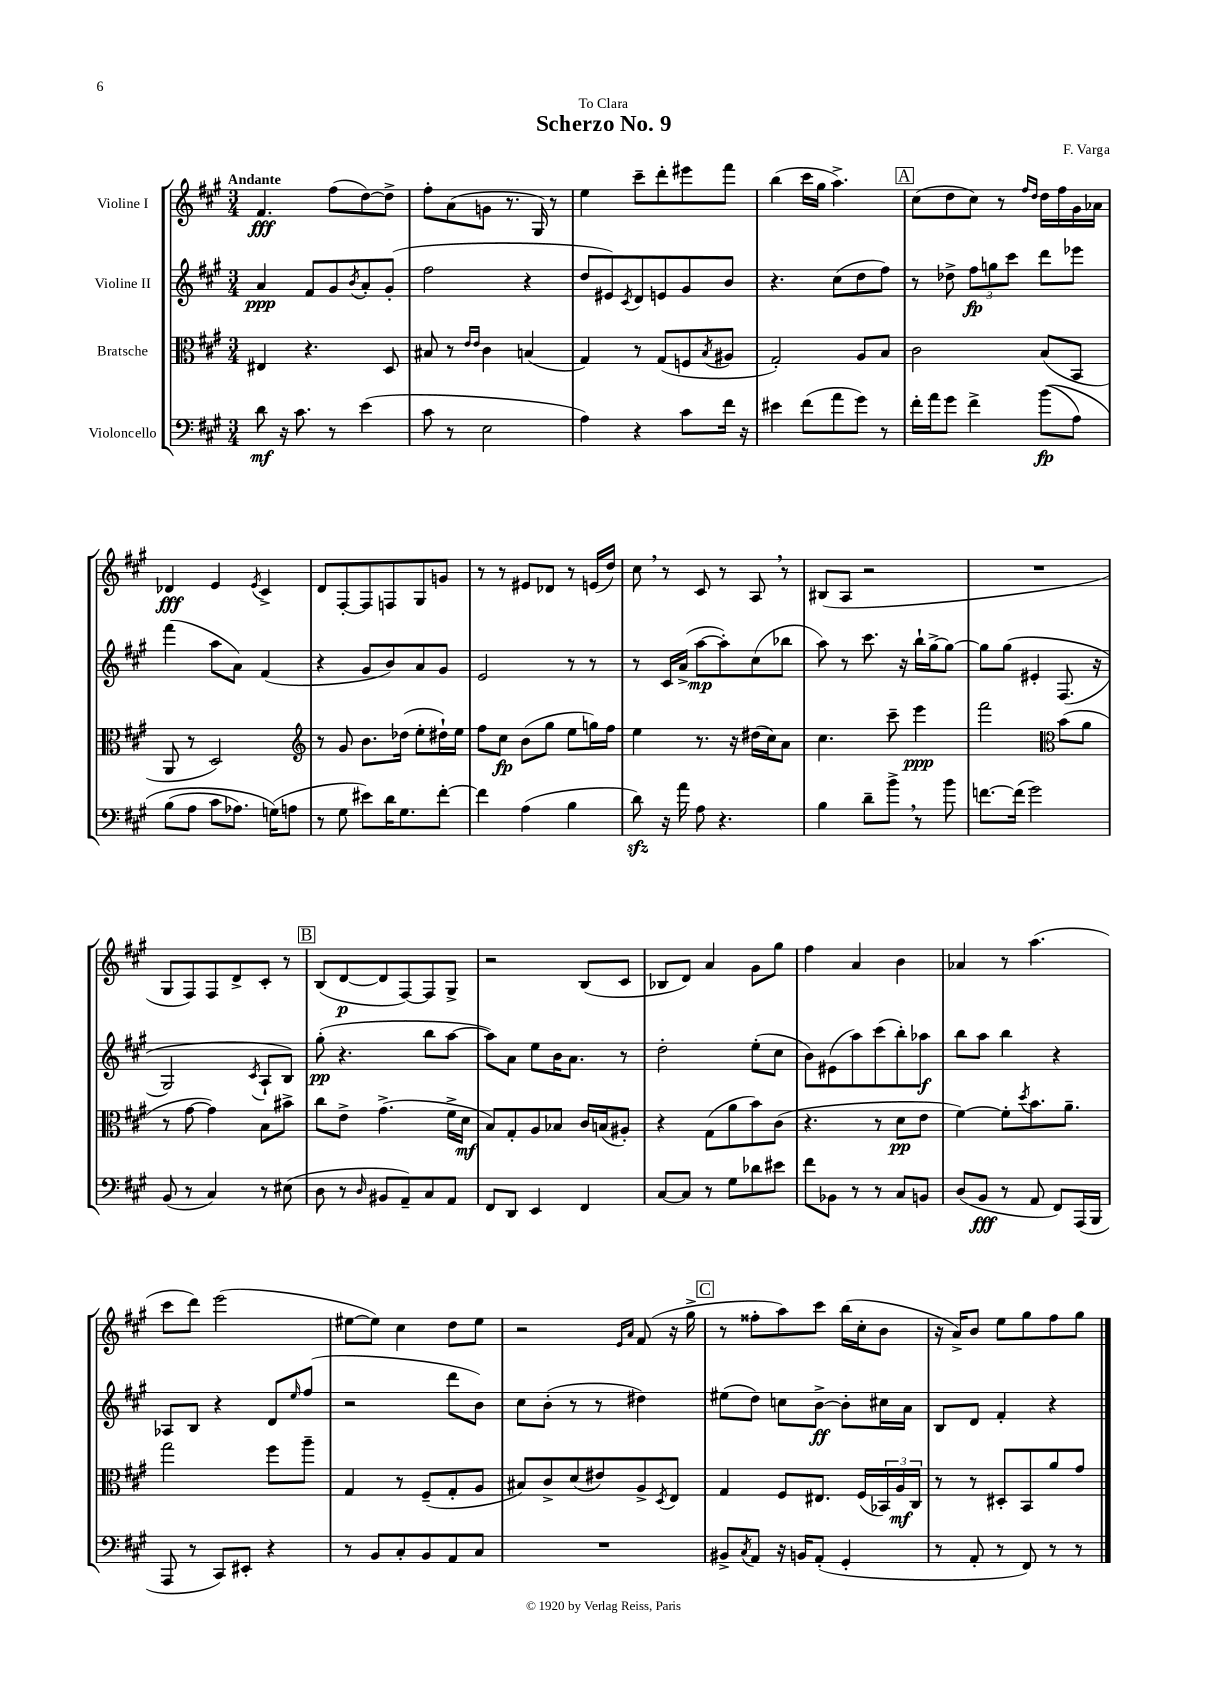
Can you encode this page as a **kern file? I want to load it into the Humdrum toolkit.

**kern	**kern	**kern	**kern
*staff4	*staff3	*staff2	*staff1
*clefF4	*clefC3	*clefG2	*clefG2
*k[f#c#g#]	*k[f#c#g#]	*k[f#c#g#]	*k[f#c#g#]
*M3/4	*M3/4	*M3/4	*M3/4
8d	4E#	4a	4.f#
16r	.	.	.
8.c#	.	.	.
.	4.r	8f#	.
8r	.	8g#	(8ff#
.	.	8qb	.
(4e	.	8a'	[8dd)
.	8D	(8g#'	8dd^]
=	=	=	=
8c#	8B#	2ff#	8ff#'
8r	8r	.	(8a
.	16qqe	.	.
.	16qqe	.	.
2E	4c#	.	8g
.	.	.	8.r
.	(4B	4r	.
.	.	.	16G#)
.	.	.	8r
=	=	=	=
4A)	4G#)	8dd	4ee
.	.	8e#)	.
.	.	8qc#	.
4r	8r	8d	8ccc#~
.	(8G#	8e	8ddd'
8c#	8F	8g#	8eee#
.	8qB	.	.
16f#	8A#	8b	8fff#
16r	.	.	.
=	=	=	=
4e#	2G#')	4.r	(4bb
(8f#	.	.	16ccc#
.	.	.	16gg#
8a	.	(8cc#	4.aa^)
8g#)	8A	8dd	.
8r	8B	8ff#)	.
=	=	=	=
16f#'	2c#	8r	(8cc#
16a	.	.	.
8g#	.	8dd-^	8dd
4f#^	.	12ff#	8cc#)
.	.	12gg	.
.	.	.	8r
.	.	12ccc#	.
.	.	.	16qqff#
.	.	.	16qqdd
&((8b	(8B	8ddd	16dd
.	.	.	16ff#
8A)	8BB	8eee-	16g#
.	.	.	16a-
=	=	=	=
(8B	8AA	(4fff#	4d-
8A	8r	.	.
8c#	2D)	8aa	4e
8.A-)	.	8a)	.
.	.	.	8qe
.	.	(4f#	4c#^
(16G&)	.	.	.
8A	.	.	.
=	=	=	=
*	*clefG2	*	*
8r	8r	4r	8d
8G#	8g#	.	[8F#'
8e#)	8.b	8g#	8F#]
16d	.	8b)	8F
8.G#	(16dd-	.	.
.	8ee'	8a	8G#
[8f#'	16dd#`)	8g#	8g
.	16ee	.	.
=	=	=	=
4f#]	8ff#	2e	8r
.	8cc#	.	8r
(4A	(8b	.	8e#
.	8gg#	.	8d-
4B	8ee	8r	8r
.	16gg)	8r	(16e
.	16ff#	.	16dd)
=	=	=	=
8d)	4ee	8r	8cc#
16r	.	16c#	8r
16a	.	(16a^	.
8A	8.r	[8aa	8c#
4.r	.	8aa'])	8r
.	16r	.	.
.	(16dd#	(8cc#	8A
.	16cc#)	.	.
.	8a	8bb-	8r
=	=	=	=
4B	4.cc#	8aa)	(8B#
.	.	8r	8A
8d~	.	8.ccc#	2r
8b^	8ccc#~	.	.
.	.	16r	.
8r	4eee	16bb`	.
.	.	[16gg#^	.
8b	.	8gg#_	.
=	=	=	=
[8.f	2fff#	8gg#]	2.r
.	.	&(8gg#	.
(16f]	.	.	.
2g#)	.	4e#'	.
*	*clefC3	*	*
.	(8b	(8.F#	.
.	8a	.	.
.	.	16r	.
=	=	=	=
(8BB	8r	2G#)	8G#
8r	[8g#	.	8F#)
4C#)	4g#])	.	8F#
.	.	.	8d^
.	.	8qc#	.
8r	8B	8A`	8c#'
(8E#	8b#^	8B&)	8r
=	=	=	=
8D	8cc#	(8gg#'	(8B
8r	8e^	4.r	[8d
16qqD	.	.	.
8BB#	(4.g#^	.	8d]
8AA~)	.	.	[8F#)
8C#	.	8bb	8F#]
8AA	16f#^	[8aa	8G#^
.	16d	.	.
=	=	=	=
8FF#	8B)	8aa])	2r
8DD	8G#'	8a	.
4EE	8A	8ee	.
.	8B-	16b	.
.	.	8.a	.
4FF#	16c#	.	(8B
.	(16B	.	.
.	8A#')	8r	8c#
=	=	=	=
[8C#	4r	2dd'	8B-
8C#]	.	.	8d)
8r	(8G#	.	4a
8G#	8a	.	.
8d-	8b)	(8ee'	8g#
8e#	(8c#	8cc#	8gg#
=	=	=	=
8f#	4.r	8b)	4ff#
8BB-	.	(8e#	.
8r	.	8aa)	4a
8r	8r	(8ccc#	.
8C#	8d	8bb')	4b
8BB	8e	8aa-	.
=	=	=	=
(8D	[4f#)	8bb	4a-
8BB	.	8aa	.
8r	8f#']	4bb	8r
.	8qdd	.	.
8AA	8.b	.	(4.aa
8FF#)	.	4r	.
.	8.a~	.	.
(16AAA	.	.	.
16BBB	.	.	.
=	=	=	=
8AAA	2gg#	8A-	8ccc#
8r	.	8B	8ddd)
8CC#)	.	4r	(2eee
8EE#'	.	.	.
4r	8ff#	8d	.
.	.	16qqee	.
.	8aa~	(8ff#	.
=	=	=	=
8r	4G#	2r	[8ee#
8BB	.	.	8ee#])
8C#'	8r	.	4cc#
8BB	(8F#~	.	.
8AA	8G#'	8ddd	8dd
8C#	8A	8b)	8ee#
=	=	=	=
2.r	8B#)	8cc#	2r
.	8c#^	(8b'	.
.	(8d	8r	.
.	8e#)	8r	.
.	.	.	16qqe
.	.	.	16qqa
.	8A^	4dd#)	(8f#
.	8qD	.	.
.	8E	.	16r
.	.	.	16gg#^
=	=	=	=
8BB#^	4G#	(8ee#	8r
8qC#	.	.	.
8AA	.	8dd)	8ff##'
16r	8F#	8cc	8aa)
16BB	.	.	.
(8AA'	8.E#	[8b^	8ccc#
4GG#'	.	8b']	(16bb
.	(16F#	.	16cc#'
.	24BB-)	16cc#	8b
.	24A	.	.
.	.	16a	.
.	24C#	.	.
=	=	=	=
8r	8r	8B	16r
.	.	.	16a^)
8AA'	8r	8d	8b
8r	8D#'	4f#'	8ee
8FF#)	8BB	.	8gg#
8r	8a	4r	8ff#
8r	8g#	.	8gg#
==	==	==	==
*-	*-	*-	*-
